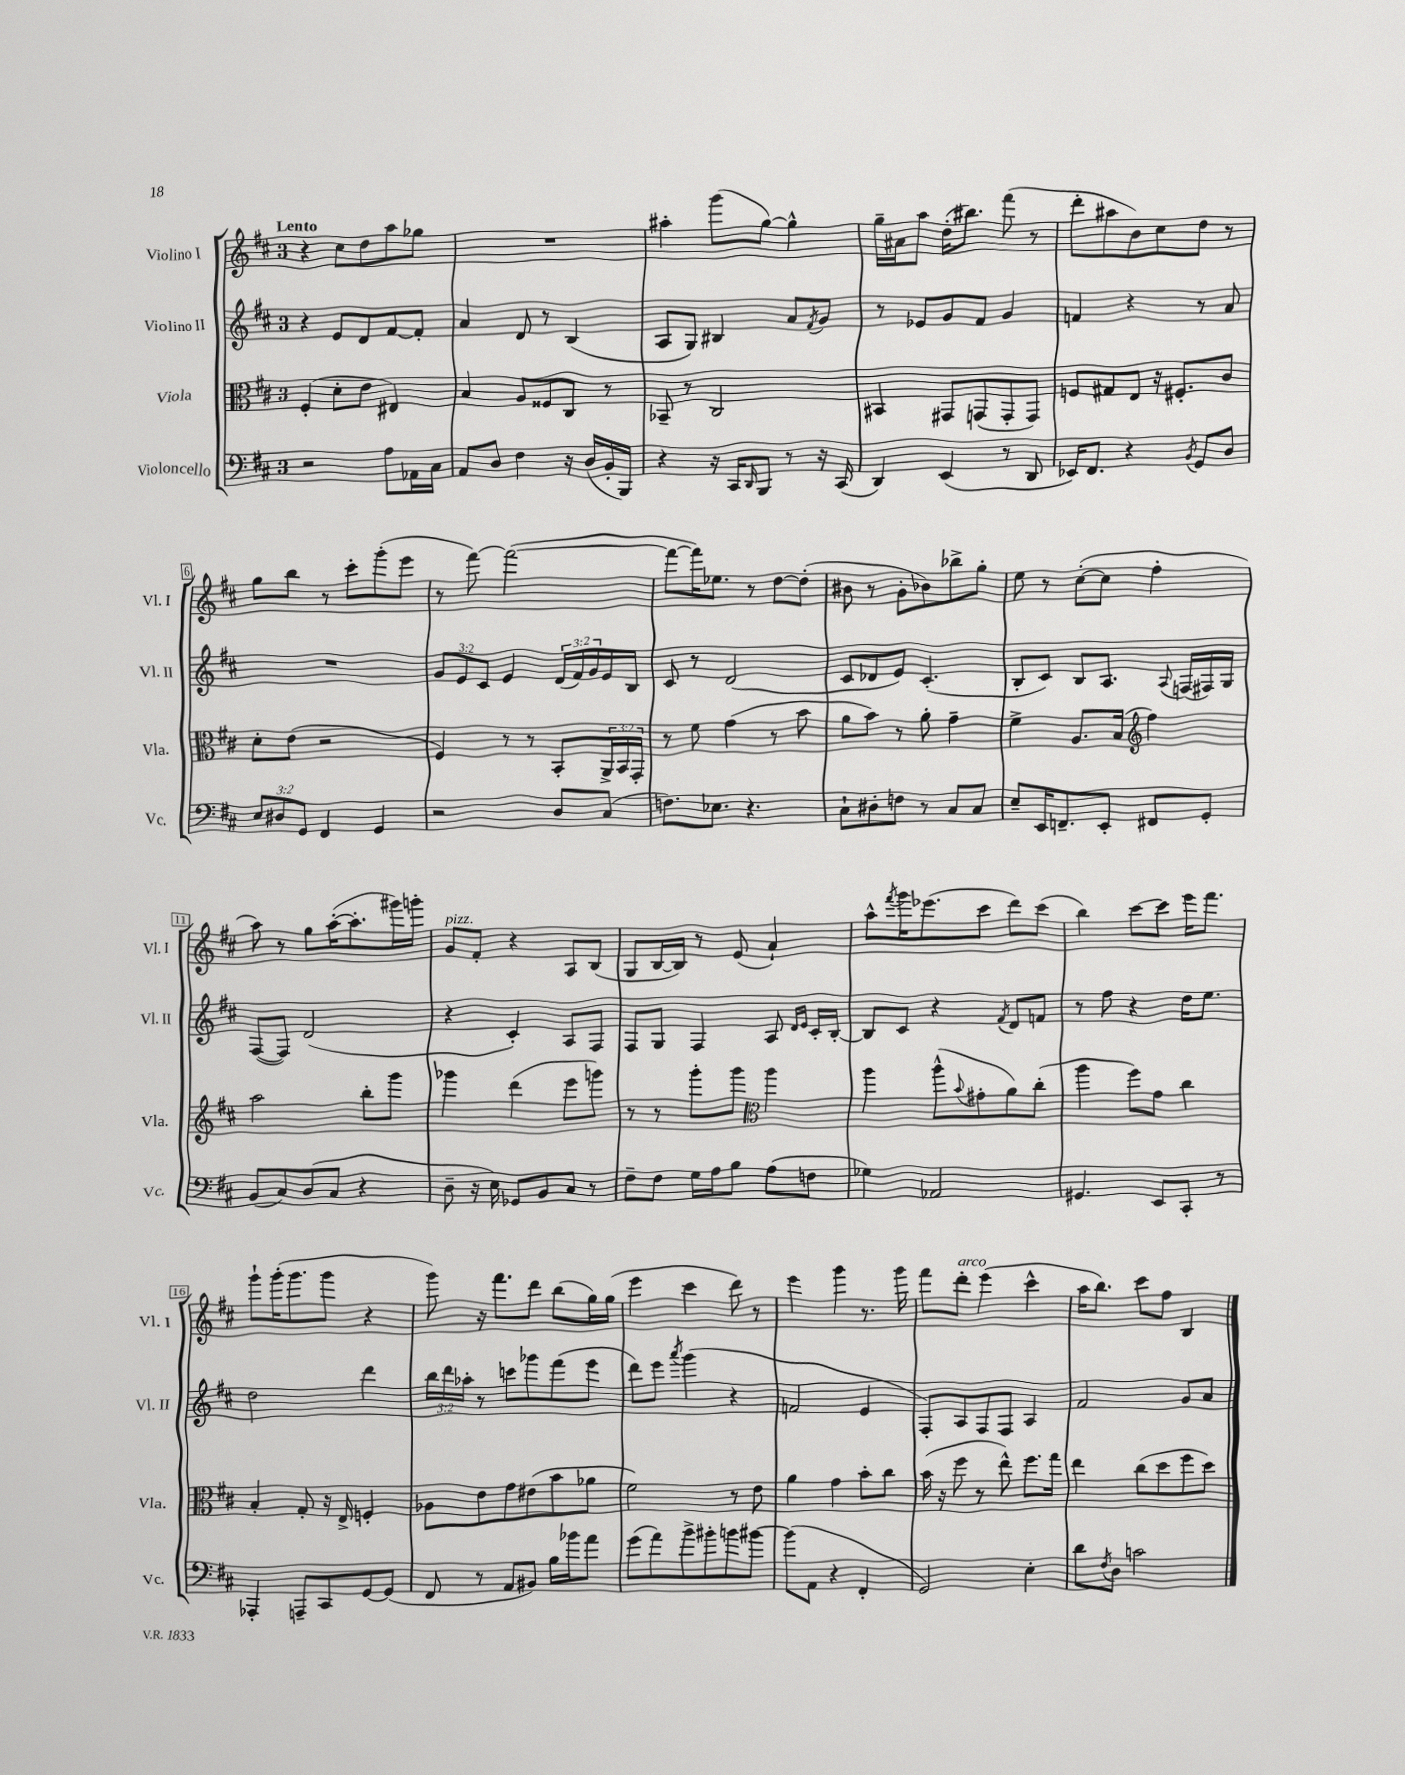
<<
\new StaffGroup <<
\new Staff = "s0" \with { instrumentName = "Violino I" shortInstrumentName = "Vl. I" } {
    \clef treble \key d \major \once \override Staff.TimeSignature.style = #'single-digit \time 3/4 \tempo "Lento"
    r4 cis''8 d''8 a''8 ges''8 |
    R2. |
    ais''4-. g'''8( g''8~) g''4-^ |
    g''16-- ais'16 a''8 d''16-.( bis''8.) fis'''8( r8 |
    d'''8-. ais''8 b'8) cis''8 d''8 r8 |
    g''8 b''8 r8 cis'''8-. g'''8-.( e'''8 |
    r8 fis'''8~) fis'''2~( |
    fis'''8~ fis'''16) ees''8. r8 d''8~ d''8-.( |
    bis'8 r8 g'8-. bes'8) bes''8-> g''8-. |
    e''8 r8 cis''8~-.( cis''8 fis''4-. |
    a''8) r8 g''8 a''16~-.( a''8.-. gis'''16) g'''16-. |
    g'8^\markup { \italic "pizz." } fis'8-. r4 a8 b8( |
    g8 b16~ b16) r8 e'8( a'4-!) |
    a''8-^ \acciaccatura { fis'''8 } g'''16 ees'''8.( cis'''8 d'''8) cis'''8( |
    b''4) cis'''8~ cis'''8 e'''16 fis'''8. |
    g'''8-! g'''16-.( g'''8. g'''8 r4 |
    g'''8) r16 fis'''8. d'''8 b''8( g''16) g''16( |
    e'''4 cis'''4 d'''8) r8 |
    e'''4 g'''4 r8. g'''16 |
    fis'''8 d'''8-.^\markup { \italic "arco" } e'''4( cis'''4-^ |
    a''16 b''8.) cis'''8 fis''8 b4 \bar "|." |
}
\new Staff = "s1" \with { instrumentName = "Violino II" shortInstrumentName = "Vl. II" } {
    \clef treble \key d \major \once \override Staff.TimeSignature.style = #'single-digit \time 3/4 \override Staff.TupletNumber.text = #tuplet-number::calc-fraction-text
    r4 e'8 d'8 fis'8~ fis'8-. |
    a'4 d'8 r8 b4( |
    a8 g8) bis4 a'8 \acciaccatura { fis'8 } g'8 |
    r8 ees'8 g'8 fis'8 g'4 |
    f'4 r4 r8 a'8 |
    R2. |
    \tuplet 3/2 { g'8 e'8 cis'8 } e'4 \tuplet 3/2 { d'16( fis'16) g'16 } e'16 b16 |
    cis'8 r8 d'2( |
    cis'8 des'8 e'8) cis'4.-.( |
    b8-. cis'8) b8 a8. \appoggiatura { a8 } f16( fis16) g16 |
    fis8~( fis8) d'2( |
    r4 cis'4-.) a8 fis8 |
    fis8 g8 fis4 a8 \grace { d'16 e'16 } cis'16-. b16~-. |
    b8 cis'8 r4 \acciaccatura { fis'8 } d'8 f'8 |
    r8 fis''8 r4 d''16 e''8. |
    d''2 d'''4 |
    \tuplet 3/2 { b''16 d'''16 aes''16-. } r8 c'''8 ges'''8 fis'''8( e'''8 |
    d'''8) e'''8 \acciaccatura { a'''8 } g'''4( r4 |
    f'2 e'4 |
    fis8-.) a8 fis8 fis8 a4 |
    fis'2 g'8 a'8 \bar "|." |
}
\new Staff = "s2" \with { instrumentName = "Viola" shortInstrumentName = "Vla." } {
    \clef alto \key d \major \once \override Staff.TimeSignature.style = #'single-digit \time 3/4 \override Staff.TupletNumber.text = #tuplet-number::calc-fraction-text
    fis4-.( d'8-. e'8 eis4) |
    b4 a8 fisis8 cis8 r8 |
    bes,8-- r8 cis2 |
    bis,4 gis,8 g,8( g,8-. g,8) |
    f8 gis8 e8 r16 fis8.-. cis'8 |
    d'8-. e'8( r2 |
    fis4) r8 r8 b,8-. \tuplet 3/2 { a,16-> b,16 g,16-. } |
    r8 fis'8 g'4( r8 b'8 |
    a'8 b'8) r8 a'8-. g'4-- |
    fis'4-> a8. b16( \clef treble fis''4) |
    a''2 b''8-. g'''8 |
    ges'''4 d'''4( e'''8 g'''8) |
    r8 r8 g'''8-. g'''8 \clef alto a''4 |
    a''4 a''8-^( \appoggiatura { b'8 } gis'8-. a'8) cis''8-.( |
    a''4 fis''8) g'8 cis''4 |
    b4-. g8-. r16 e16-> f4-. |
    aes8 e'8 g'8 eis'8( b'8 aes'8 |
    fis'2) r8 e'8 |
    a'4 g'4 b'8-. cis''8 |
    b'16( r16 fis''8 r8 e''8-^) fis''8. g''16 |
    e''4 cis''8( d''8 fis''8 d''8) \bar "|." |
}
\new Staff = "s3" \with { instrumentName = "Violoncello" shortInstrumentName = "Vc." } {
    \clef bass \key d \major \once \override Staff.TimeSignature.style = #'single-digit \time 3/4 \override Staff.TupletNumber.text = #tuplet-number::calc-fraction-text
    r2 a8 aes,16 cis16 |
    a,8 d8 fis4 r16 d16( b,16-. b,,16) |
    r4 r16 cis,16 \grace { d,16 } b,,8 r8 r16 cis,16( |
    d,4) e,4( r8 d,8 |
    ees,16) fis,8. r4 \acciaccatura { b,8 } g,8 d8 |
    \tuplet 3/2 { e8 dis8 g,8 } fis,4 g,4 |
    r2 d8 cis8( |
    f8.) ees8. r4. |
    cis8-! dis8-. f8 r8 cis8 cis8 |
    e8-- e,16 f,8.-- e,8-. fis,8 g,8-. |
    b,8( cis8) d8( cis8 r4 |
    d8-- r16 e16) ges,8 b,8 cis8 r8 |
    fis8-- fis8 g16 a16 b8 a8( f8 |
    ges4) aes,2 |
    gis,4. e,8 cis,8-. r8 |
    aes,,4-. a,,8-- cis,8 g,8~ g,8( |
    fis,8 r8 a,8 bis,8) b16 bes'16 a'8 |
    g'8( a'8) b'8-> bis'8-. b'8 bis'8~ |
    bis'8( a,8 r4 fis,4-. |
    g,2) e4-. |
    d'8 \acciaccatura { fis8 } d8 c'2 \bar "|." |
}
>>
>>
\layout { \context { \Score \override BarNumber.stencil = #(make-stencil-boxer 0.1 0.3 ly:text-interface::print) } }
